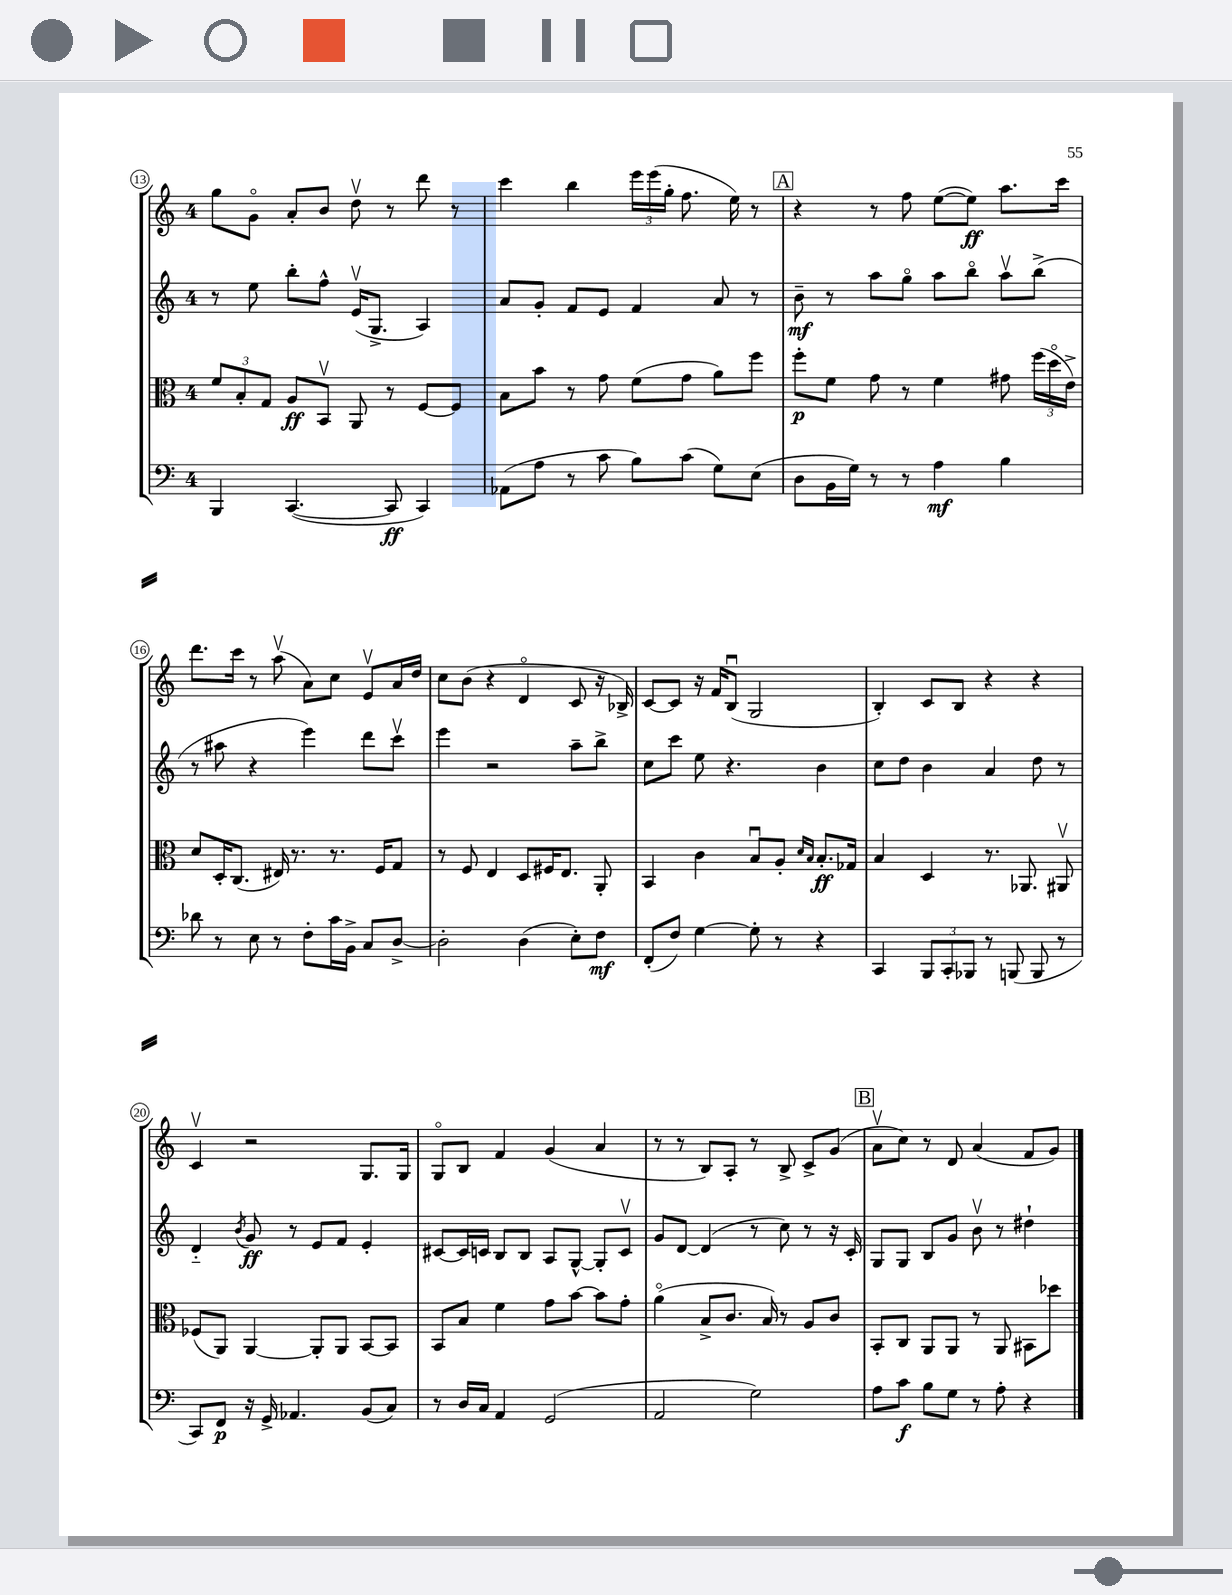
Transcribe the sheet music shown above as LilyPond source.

<<
\new StaffGroup <<
\new Staff = "s0" {
    \clef treble \key c \major \once \override Staff.TimeSignature.style = #'single-digit \time 4/4
    \autoBeamOff g''8[ g'8]\flageolet a'8[-. b'8] d''8\upbow r8 d'''8 r8 |
    c'''4 b''4 \tuplet 3/2 { e'''16[ e'''16( g''16]-. } f''8. e''16) r8 |
    \mark \markup { \box "A" } r4 r8 f''8 e''8[~( e''8]\ff) a''8.[ c'''16] |
    d'''8.[ c'''16] r8 a''8\upbow( a'8[) c''8] e'8[\upbow a'16 d''16] |
    c''8[ b'8]( r4 d'4\flageolet c'8 r16 bes16->) |
    c'8[~ c'8] r16 f'16[ b8]\downbow( g2 |
    b4-.) c'8[ b8] r4 r4 |
    c'4\upbow r2 g8.[ g16] |
    g8[\flageolet b8] f'4 g'4( a'4 |
    r8 r8 b8[) a8]-. r8 b8-> c'8[-> g'8]( |
    \mark \markup { \box "B" } a'8[\upbow c''8]) r8 d'8 a'4( f'8[ g'8]) \bar "|." |
}
\new Staff = "s1" {
    \clef treble \key c \major \once \override Staff.TimeSignature.style = #'single-digit \time 4/4
    \autoBeamOff r8 e''8 b''8[-. f''8]-^ e'16[\upbow( g8.]-> a4) |
    a'8[ g'8]-. f'8[ e'8] f'4 a'8 r8 |
    \mark \markup { \box "A" } b'8--\mf r8 a''8[ g''8]\flageolet a''8[ b''8]\flageolet a''8[\upbow b''8]->( |
    r8 ais''8 r4 e'''4) d'''8[ c'''8]\upbow |
    e'''4 r2 a''8[-- b''8]-> |
    c''8[ c'''8] e''8 r4. b'4 |
    c''8[ d''8] b'4 a'4 d''8 r8 |
    d'4-_ \acciaccatura { b'8 } g'8\ff r8 e'8[ f'8] e'4-. |
    cis'8[~ cis'16 c'16] b8[ b8] a8[ g8]~-^ g8[-. c'8]\upbow |
    g'8[ d'8]~ d'4( r8 c''8) r8 r16 c'16-. |
    \mark \markup { \box "B" } g8[ g8] b8[ g'8] b'8\upbow r8 dis''4-! \bar "|." |
}
\new Staff = "s2" {
    \clef alto \key c \major \once \override Staff.TimeSignature.style = #'single-digit \time 4/4
    \autoBeamOff \tuplet 3/2 { f'8[ b8-. g8] } a8[\ff b,8]\upbow a,8 r8 f8[~ f8] |
    b8[ b'8] r8 g'8 f'8[( g'8] a'8[) f''8] |
    \mark \markup { \box "A" } f''8[-.\p f'8] g'8 r8 f'4 gis'8 \tuplet 3/2 { f''16[( d''16\flageolet e'16]->) } |
    d'8[ d16-. c8.]( eis16) r8. r8. f16[ g8] |
    r8 f8 e4 d8[ fis16 e8.] a,8-. |
    b,4 c'4 b8[\downbow a8]-. \grace { d'16[ b16] } b8.[-.\ff ges16] |
    b4 d4 r8. aes,8. ais,8\upbow |
    fes8[( a,8]) a,4~ a,8[-. a,8] b,8[~ b,8] |
    b,8[ b8] f'4 g'8[ b'8]~ b'8[ g'8]-. |
    a'4\flageolet( b8[-> c'8.] b16) r8 a8[ c'8] |
    \mark \markup { \box "B" } b,8[-. c8] a,8[ a,8] r8 a,8 bis,8[ des''8] \bar "|." |
}
\new Staff = "s3" {
    \clef bass \key c \major \once \override Staff.TimeSignature.style = #'single-digit \time 4/4
    \autoBeamOff b,,4 c,4.~( c,8\ff c,4) |
    aes,8[( a8] r8 c'8 b8[) c'8]( g8[) e8]( |
    \mark \markup { \box "A" } d8[ b,16 g16]) r8 r8 a4\mf b4 |
    des'8 r8 e8 r8 f8[-. c'16 b,16]-> c8[ d8]~-> |
    d2-. d4( e8[-.) f8]\mf |
    f,8[-.( f8]) g4~ g8-. r8 r4 |
    c,4 \tuplet 3/2 { b,,8[ c,8-. bes,,8] } r8 b,,8( b,,8 r8 |
    c,8[) f,8]\p r16 g,16-> aes,4. b,8[( c8]) |
    r8 d16[ c16] a,4 g,2( |
    a,2 g2) |
    \mark \markup { \box "B" } a8[ c'8]\f b8[ g8] r8 a8-. r4 \bar "|." |
}
>>
>>
\layout { \context { \Score currentBarNumber = #13 \override BarNumber.stencil = #(make-stencil-circler 0.1 0.3 ly:text-interface::print) } }
